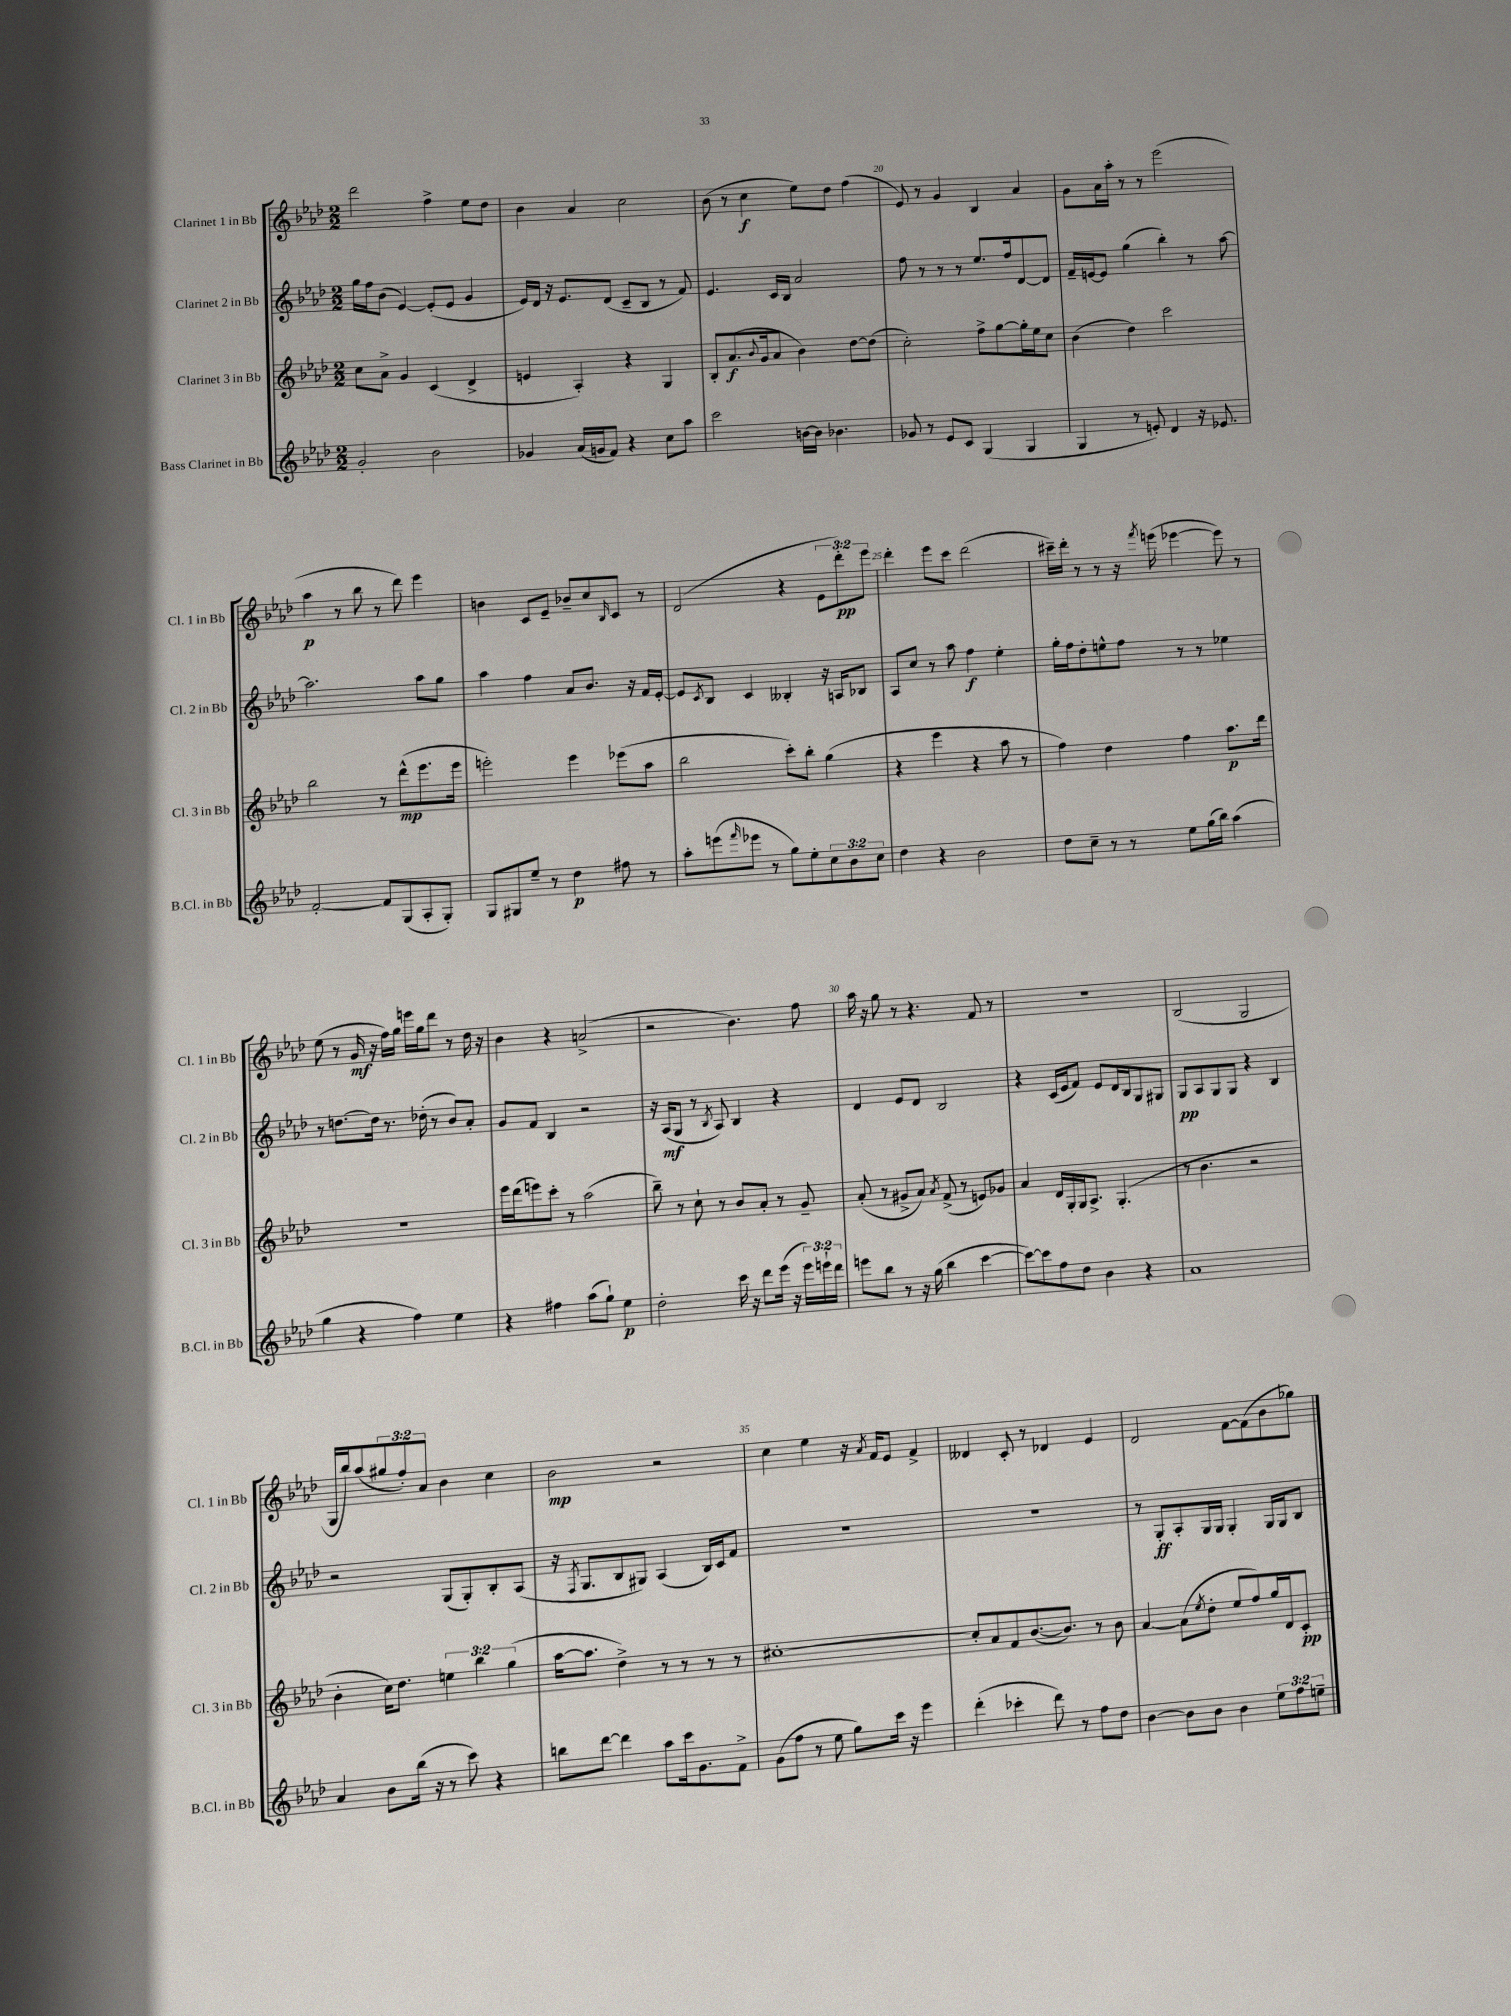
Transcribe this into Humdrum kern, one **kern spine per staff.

**kern	**dynam	**kern	**dynam	**kern	**dynam	**kern	**dynam
*part4	*part4	*part3	*part3	*part2	*part2	*part1	*part1
*staff4	*staff4	*staff3	*staff3	*staff2	*staff2	*staff1	*staff1
*I"Bass Clarinet in Bb	*	*I"Clarinet 3 in Bb	*	*I"Clarinet 2 in Bb	*	*I"Clarinet 1 in Bb	*
*I'B.Cl. in Bb	*	*I'Cl. 3 in Bb	*	*I'Cl. 2 in Bb	*	*I'Cl. 1 in Bb	*
*clefG2	*	*clefG2	*	*clefG2	*	*clefG2	*
*k[b-e-a-d-]	*	*k[b-e-a-d-]	*	*k[b-e-a-d-]	*	*k[b-e-a-d-]	*
*M2/2	*	*M2/2	*	*M2/2	*	*M2/2	*
=17	=17	=17	=17	=17	=17	=17	=17
2g'/	.	8cc\L	.	16gg\LL	.	2ddd-\	.
.	.	.	.	16ff\J	.	.	.
.	.	8a-^\J	.	(8b-\J	.	.	.
.	.	4g/	.	[4e-/)	.	.	.
2b-\	.	(4c/	.	(8e-'/L]	.	4ff^\	.
.	.	.	.	8e-/J	.	.	.
.	.	4d-^/	.	4g/	.	8ee-\L	.
.	.	.	.	.	.	8dd-\J	.
=18	=18	=18	=18	=18	=18	=18	=18
4g-X/	.	4en/	.	16e-/LL)	.	4b-\	.
.	.	.	.	16d-/JJ	.	.	.
.	.	.	.	16r	.	.	.
.	.	.	.	8.e-/L	.	.	.
(16a-/LL	.	4A-'/)	.	.	.	4a-/	.
16gn/J	.	.	.	.	.	.	.
8f/J)	.	.	.	(8d-/J	.	.	.
4r	.	4r	.	8c~/L	.	2cc\	.
.	.	.	.	8B-/J	.	.	.
8cc\L	.	4G/	.	8r	.	.	.
8aa-\J	.	.	.	8f/)	.	.	.
=19	=19	=19	=19	=19	=19	=19	=19
2ccc\	.	8B-'/L	.	4.e-/	.	(8b-\	.
.	.	(8.a-/	f	.	.	8r	.
.	.	.	.	.	.	4cc\	f
.	.	8qqb-/	.	.	.	.	.
.	.	16g/k	.	.	.	.	.
.	.	8a-/J	.	16c/LL	.	.	.
.	.	.	.	16B-/JJ	.	.	.
[16bn\LL	.	4b-\)	.	2a-/	.	8ee-\L)	.
16b\JJ]	.	.	.	.	.	.	.
4.b-X\	.	.	.	.	.	8dd-\J	.
.	.	[8dd-\L	.	.	.	(4ff\	.
.	.	(8dd-\J]	.	.	.	.	.
=20	=20	=20	=20	=20	=20	=20	=20
8g-X/	.	2cc'\)	.	8ff\	.	8e-/)	.
8r	.	.	.	8r	.	8r	.
8e-/L	.	.	.	8r	.	4g/	.
8c/J	.	.	.	8r	.	.	.
(4G/	.	8ff^\L	.	8.ee-/L	.	4B-/	.
.	.	[8gg\	.	.	.	.	.
.	.	.	.	16ff/k	.	.	.
4G/	.	16gg'\L]	.	[8d-/	.	4a-/	.
.	.	16ee-\J	.	.	.	.	.
.	.	8cc\J	.	8d-/J]	.	.	.
=21	=21	=21	=21	=21	=21	=21	=21
4G/	.	(4b-\	.	16f~/LL	.	8g\L	.
.	.	.	.	[16en/J	.	.	.
.	.	.	.	8e/J]	.	16a-\L	.
.	.	.	.	.	.	16aa-'\JJ	.
8r	.	4dd-\)	.	(4gg\	.	8r	.
8en'/)	.	.	.	.	.	8r	.
4d-/	.	2ccc\	.	4bb-'\)	.	(2eee-\	.
16r	.	.	.	8r	.	.	.
8.e-X/	.	.	.	.	.	.	.
.	.	.	.	[8aa-\	.	.	.
!!LO:LB:g=z
=22	=22	=22	=22	=22	=22	=22	=22
[2f'/	.	2bb-\	.	2.aa-\]	.	4aa-\	p
.	.	.	.	.	.	8r	.
.	.	.	.	.	.	8bb-\	.
8f/L]	.	8r	.	.	.	8r	.
(8G/	.	(8ddd-^^\L	mp	.	.	8ddd-\)	.
8A-'/	.	8.eee-\	.	8aa-\L	.	4eee-\	.
8G'/J)	.	.	.	8gg\J	.	.	.
.	.	16eee-\Jk	.	.	.	.	.
=23	=23	=23	=23	=23	=23	=23	=23
8G/L	.	2eeen'\)	.	4aa-\	.	4bn\	.
8G#X/	.	.	.	.	.	.	.
8ee-~/J	.	.	.	4ff\	.	8c/L	.
8r	.	.	.	.	.	8e-~/J	.
4dd-\	p	4eee\	.	8a-/L	.	8b-X~/L	.
.	.	.	.	8.b-/J	.	8cc/	.
.	.	.	.	.	.	16qqB-/	.
8ff#X\	.	(8eee-X\L	.	.	.	8c/J	.
.	.	.	.	16r	.	.	.
8r	.	8aa-\J	.	16f/LL	.	8r	.
.	.	.	.	[16e-'/JJ	.	.	.
=24	=24	=24	=24	=24	=24	=24	=24
8aa-'\L	.	2bb-\	.	8e-/L]	.	(2d-/	.
.	.	.	.	8qc/	.	.	.
(8eeen\	.	.	.	8B-/J	.	.	.
16qqfff/	.	.	.	.	.	.	.
8eee-X\J	.	.	.	4c/	.	.	.
8r	.	.	.	.	.	.	.
8gg\L)	.	8ccc'\L)	.	4B--X'/	.	4r	.
8ee-'\	.	8bb-'\J	.	.	.	.	.
12cc\	.	(4gg\	.	16r	.	12e-\L	.
.	.	.	.	16An/KL	.	.	.
12b-\	.	.	.	.	.	12ddd-'\)	pp
.	.	.	.	8B-X/J	.	.	.
12cc\J	.	.	.	.	.	12eee-\J	.
=25	=25	=25	=25	=25	=25	=25	=25
4dd-\	.	4r	.	8A-/L	.	4ddd-'\	.
.	.	.	.	8cc/J	.	.	.
4r	.	4eee-\	.	8r	.	8eee-\L	.
.	.	.	.	8aa-\	.	8ccc\J	.
2b-\	.	4r	.	4ff\	f	(2ddd-\	.
.	.	8aa-\	.	4ee-'\	.	.	.
.	.	8r	.	.	.	.	.
=26	=26	=26	=26	=26	=26	=26	=26
8dd-\L	.	4ff\)	.	16gg'\LL	.	16ccc#X~\LL)	.
.	.	.	.	16ff\J	.	16ddd-'\JJ	.
8cc~\J	.	.	.	8dd-'\	.	8r	.
8r	.	4dd-\	.	8een^^\	.	8r	.
8r	.	.	.	8ff\J	.	16r	.
.	.	.	.	.	.	8qfff/	.
.	.	.	.	.	.	(16eeen\	.
8ee-\L	.	4ff\	.	8r	.	[4eee-X\	.
(16gg\L	.	.	.	8r	.	.	.
16bb-\JJ)	.	.	.	.	.	.	.
(4aa-\	.	8.aa-\L	p	4ee-X\	.	8eee-\])	.
.	.	.	.	.	.	8r	.
.	.	16ddd-\Jk	.	.	.	.	.
!!LO:LB:g=z
=27	=27	=27	=27	=27	=27	=27	=27
4gg\	.	1r	.	8r	.	(8ee-\	.
.	.	.	.	[8.ddn\L	.	8r	.
4r	.	.	.	.	.	16g/	mf
.	.	.	.	16dd\Jk]	.	16r	.
.	.	.	.	8.r	.	16ff\LL)	.
.	.	.	.	.	.	16gg\JJ	.
4ff\)	.	.	.	.	.	16eeen\LL	.
.	.	.	.	(16dd-X'\	.	16gg\J	.
.	.	.	.	8r	.	8ddd-\J	.
4ee-\	.	.	.	8b-/L)	.	8r	.
.	.	.	.	8a-'/J	.	16dd-\	.
.	.	.	.	.	.	16r	.
=28	=28	=28	=28	=28	=28	=28	=28
4r	.	16eee-\LL	.	8g/L	.	4b-\	.
.	.	(16ddd-\J	.	.	.	.	.
.	.	8eeen\)	.	8f/J	.	.	.
4ff#X\	.	8ccc'\J	.	4B-/	.	4r	.
.	.	8r	.	.	.	.	.
(8aa-\L	.	(2aa-\	.	2r	.	(2an^/	.
8gg`\J)	.	.	.	.	.	.	.
4ee-\	p	.	.	.	.	.	.
=29	=29	=29	=29	=29	=29	=29	=29
2dd-'\	.	8bb-~\)	.	16r	.	2r	.
.	.	.	.	(16A-/KL	mf	.	.
.	.	8r	.	8G/J	.	.	.
.	.	8cc`\	.	8r	.	.	.
.	.	.	.	8qB-/	.	.	.
.	.	8r	.	8A-/)	.	.	.
16ccc\	.	8b-/L	.	4B-/	.	4.b-\)	.
16r	.	.	.	.	.	.	.
8ddd-\L	.	8a-'/J	.	.	.	.	.
(16eee-\Jk	.	8r	.	4r	.	.	.
16r	.	.	.	.	.	.	.
24eee-\LL)	.	8g~/	.	.	.	8ff\	.
24eeen`\	.	.	.	.	.	.	.
24ddd-\JJ	.	.	.	.	.	.	.
=30	=30	=30	=30	=30	=30	=30	=30
8eeen\L	.	(8a-'/	.	4d-/	.	16aa-\	.
.	.	.	.	.	.	16r	.
8bb-\J	.	8r	.	.	.	8gg\	.
8r	.	8g#X^/L	.	8e-/L	.	8r	.
16r	.	8a-/J)	.	8d-/J	.	4.r	.
(16gg\	.	.	.	.	.	.	.
.	.	8qa-/	.	.	.	.	.
4bb-\	.	(8f^/	.	2B-/	.	.	.
.	.	8r	.	.	.	.	.
[4ccc\	.	8en/L)	.	.	.	8f/	.
.	.	8g-X/J	.	.	.	8r	.
=31	=31	=31	=31	=31	=31	=31	=31
8ccc\L_)	.	4a-/	.	4r	.	1r	.
8ccc\]	.	.	.	.	.	.	.
8ff\	.	16d-/LL	.	(16c/LL	.	.	.
.	.	16G'/	.	16e-/J	.	.	.
8dd-\J	.	16G/J	.	8f/J)	.	.	.
.	.	8.A-^/J	.	.	.	.	.
4b-\	.	.	.	8e-/L	.	.	.
.	.	(4.G'/	.	16d-/L	.	.	.
.	.	.	.	16B-/J	.	.	.
4r	.	.	.	8G/	.	.	.
.	.	.	.	8G#X/J	.	.	.
=32	=32	=32	=32	=32	=32	=32	=32
1a-	.	8r	.	8G/L	pp	(2B-/	.
.	.	4.b-\	.	8A-/	.	.	.
.	.	.	.	8G/	.	.	.
.	.	.	.	8G/J	.	.	.
.	.	2r	.	4r	.	2G/	.
.	.	.	.	4B-/	.	.	.
!!LO:LB:g=z
=33	=33	=33	=33	=33	=33	=33	=33
4a-/	.	4b-'\	.	2r	.	16G/LL	.
.	.	.	.	.	.	16bb-/J)	.
.	.	.	.	.	.	(8aa-/	.
8b-\L	.	16cc\KL)	.	.	.	12gg#X/	.
.	.	8.dd-\J	.	.	.	.	.
.	.	.	.	.	.	12ff'/)	.
(16bb-\Jk	.	.	.	.	.	.	.
.	.	.	.	.	.	12a-/J	.
16r	.	.	.	.	.	.	.
8r	.	6een\	.	(8G/L	.	4b-\	.
8ccc\)	.	.	.	8G'/)	.	.	.
.	.	6bb-\	.	.	.	.	.
4r	.	.	.	8B-'/	.	4cc\	.
.	.	(6gg\	.	.	.	.	.
.	.	.	.	(8A-/J	.	.	.
=34	=34	=34	=34	=34	=34	=34	=34
8bbn\L	.	[16aa-\KL	.	16r	.	2b-\	mp
.	.	.	.	8qF/	.	.	.
.	.	8.aa-\J]	.	8.G/L	.	.	.
[8ddd-\J	.	.	.	.	.	.	.
4ddd-\]	.	4dd-^\)	.	8B-/	.	.	.
.	.	.	.	8G#X/J)	.	.	.
8aa-\L	.	8r	.	(4A-/	.	2r	.
16ccc\k	.	8r	.	.	.	.	.
8.g\	.	.	.	.	.	.	.
.	.	8r	.	16B-/LL)	.	.	.
.	.	.	.	16c/J	.	.	.
8f^\J	.	8r	.	8f/J	.	.	.
=35	=35	=35	=35	=35	=35	=35	=35
(8g\L	.	[1cc#X'	.	1r	.	4cc\	.
8ff\J	.	.	.	.	.	.	.
8r	.	.	.	.	.	4ee-\	.
8ee-\	.	.	.	.	.	.	.
8gg\L)	.	.	.	.	.	16r	.
.	.	.	.	.	.	8qa-/	.
.	.	.	.	.	.	16f/KL	.
16ccc\Jk	.	.	.	.	.	8e-/J	.
16r	.	.	.	.	.	.	.
4eee-\	.	.	.	.	.	4f^/	.
=36	=36	=36	=36	=36	=36	=36	=36
(4ddd-'\	.	8cc#'/L]	.	1r	.	4d--X/	.
.	.	8a-/	.	.	.	.	.
4ccc-X'\	.	8f/	.	.	.	8c'/	.
.	.	([8.b-/	.	.	.	8r	.
8ddd-\)	.	.	.	.	.	4d-X/	.
.	.	8.b-/J])	.	.	.	.	.
8r	.	.	.	.	.	.	.
8ff\L	.	8r	.	.	.	4e-/	.
8dd-\J	.	8b-\	.	.	.	.	.
=37	=37	=37	=37	=37	=37	=37	=37
[4b-\	.	[4a-/	.	8r	.	2d-/	.
.	.	.	.	8G'/L	ff	.	.
8b-\L]	.	(8a-\L]	.	8A-'/	.	.	.
.	.	8qee-/	.	.	.	.	.
8b-\J	.	8dd-'\J	.	16G/L	.	.	.
.	.	.	.	16G/JJ	.	.	.
4b-\	.	8ee-/L	.	4G'/	.	[8f\L	.
.	.	8ff/)	.	.	.	(8f\]	.
12ee-\L	.	16gg/L	.	16G/LL	.	8b-\	.
.	.	16d-/J	.	16G/J	.	.	.
12ff\	.	.	.	.	.	.	.
.	.	8c'/J	pp	8B-/J	.	8gg-X\J)	.
12een~\J	.	.	.	.	.	.	.
==	==	==	==	==	==	==	==
*-	*-	*-	*-	*-	*-	*-	*-
